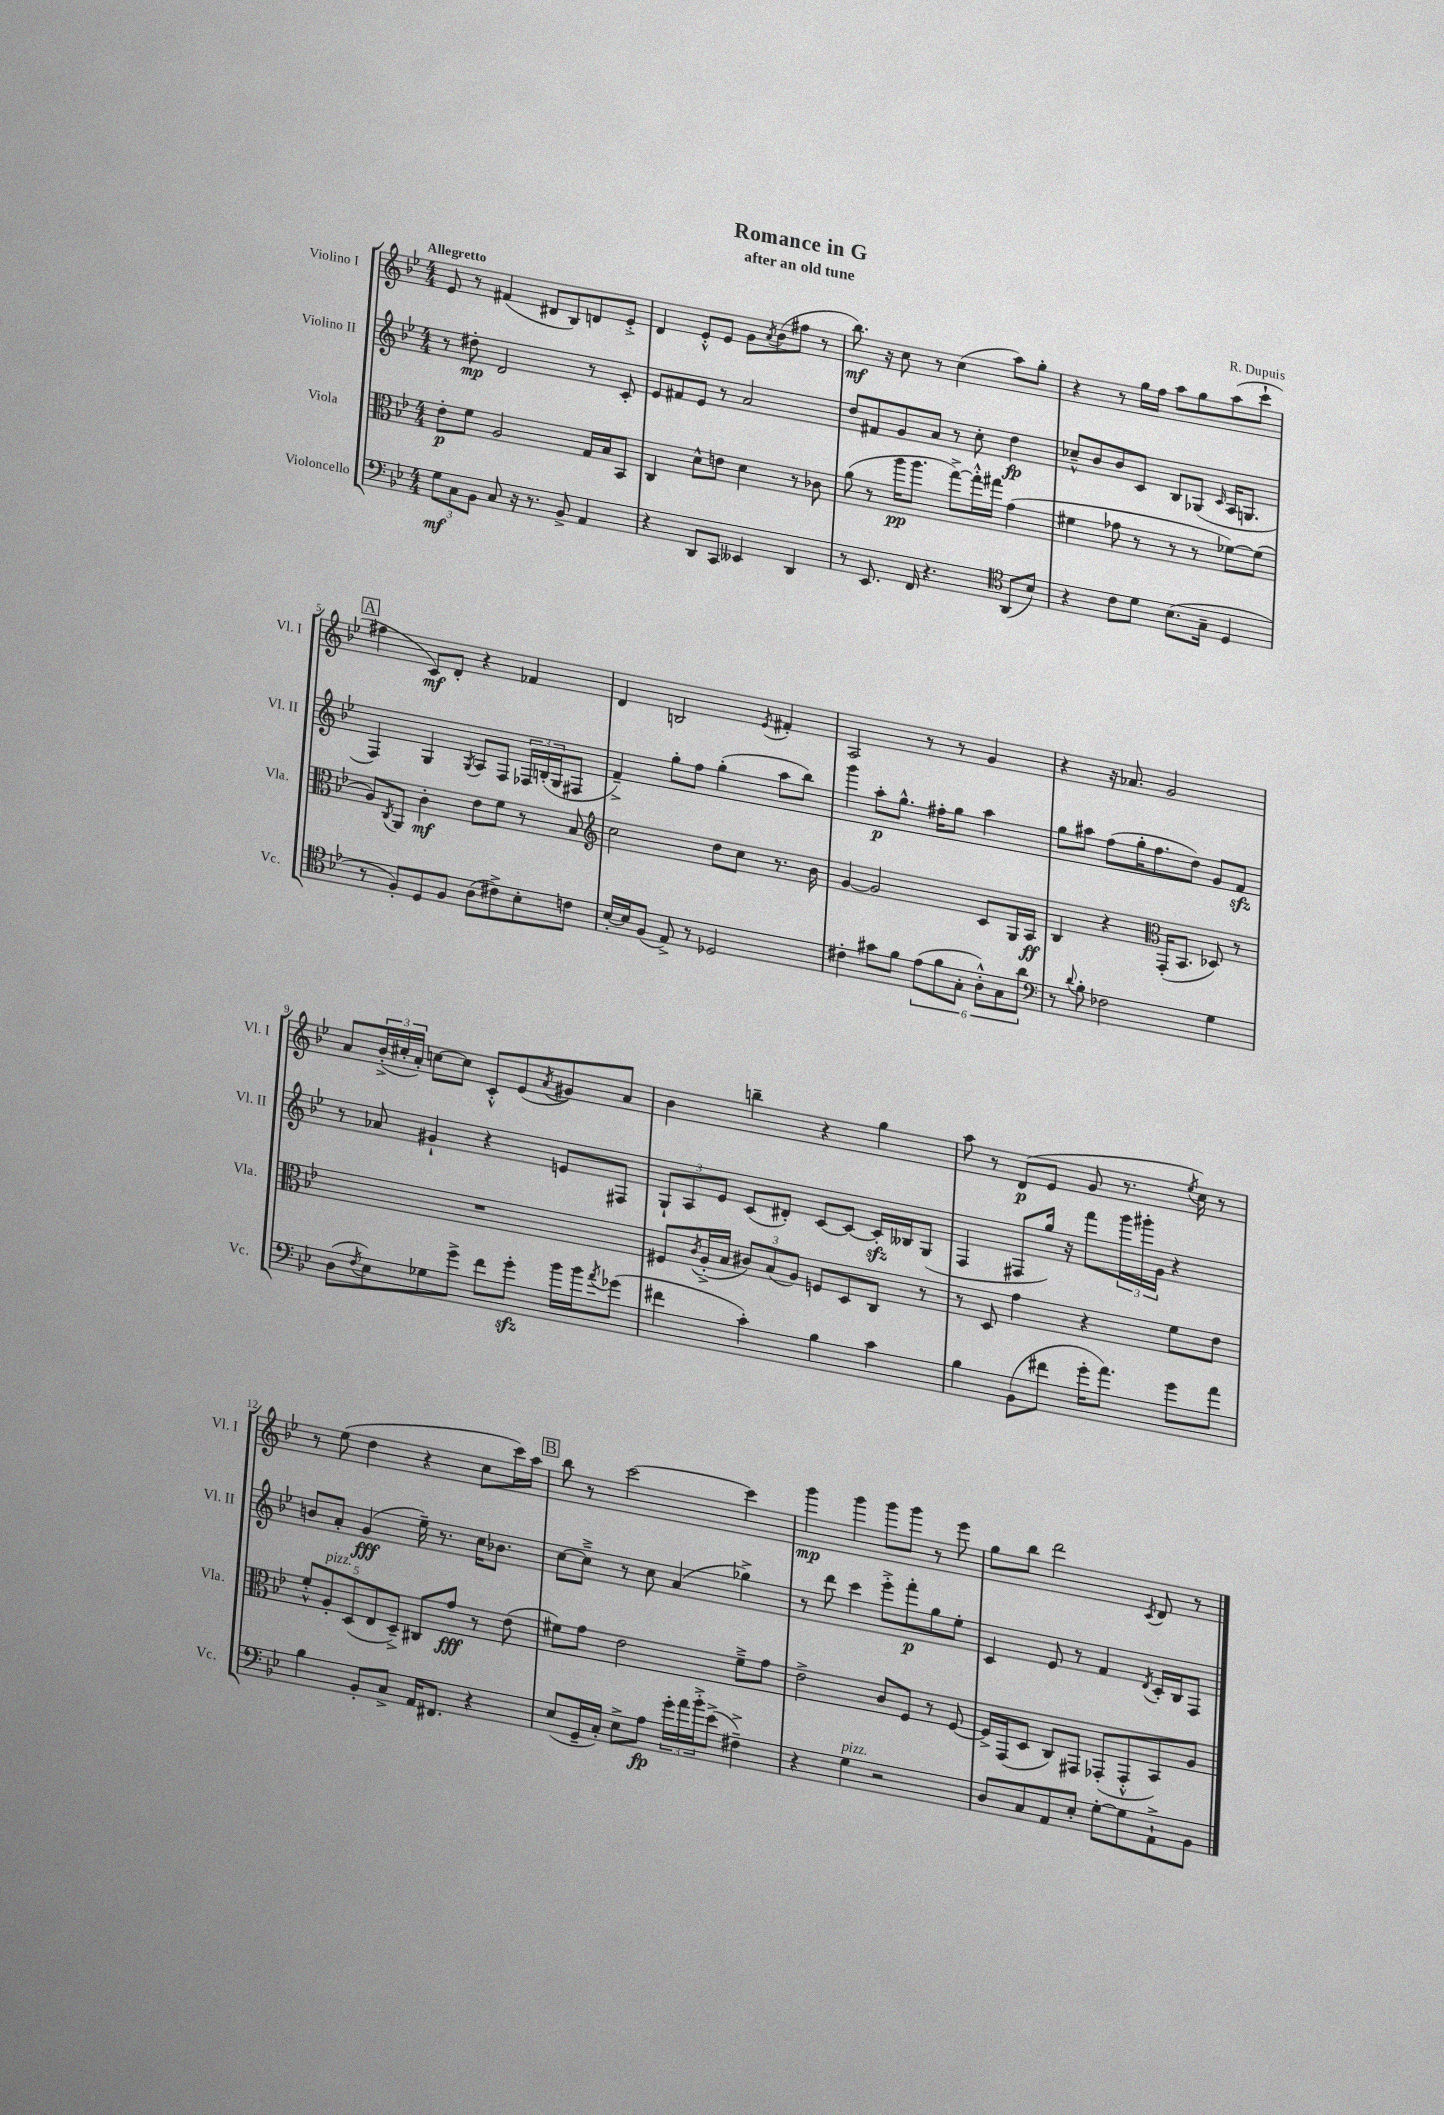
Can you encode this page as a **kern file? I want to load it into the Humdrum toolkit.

**kern	**dynam	**kern	**dynam	**kern	**dynam	**kern	**dynam
*part4	*part4	*part3	*part3	*part2	*part2	*part1	*part1
*staff4	*staff4	*staff3	*staff3	*staff2	*staff2	*staff1	*staff1
*I"Violoncello	*	*I"Viola	*	*I"Violino II	*	*I"Violino I	*
*I'Vc.	*	*I'Vla.	*	*I'Vl. II	*	*I'Vl. I	*
*clefF4	*	*clefC3	*	*clefG2	*	*clefG2	*
*k[b-e-]	*	*k[b-e-]	*	*k[b-e-]	*	*k[b-e-]	*
*M4/4	*	*M4/4	*	*M4/4	*	*M4/4	*
=1	=1	=1	=1	=1	=1	=1	=1
!	!	!	!	!	!	!LO:TX:a:B:t=Allegretto	!
12G\L	mf	8e-'\L	p	8r	.	8e-/	.
12C\	.	.	.	.	.	.	.
.	.	8f\J	.	8dd#X'\	mp	8r	.
12BB-\J	.	.	.	.	.	.	.
8C/	.	2A/	.	2d/	.	(4f#X/	.
16r	.	.	.	.	.	.	.
8.r	.	.	.	.	.	.	.
.	.	.	.	.	.	8d#X/L	.
8BB-^/	.	.	.	.	.	8B-/)	.
4AA/	.	16G/LL	.	8r	.	8dn/	.
.	.	16B-/J	.	.	.	.	.
.	.	8BB-/J	.	8c'/	.	8e-'^/J	.
=2	=2	=2	=2	=2	=2	=2	=2
4r	.	4C/	.	8e-/L	.	4d/	.
.	.	.	.	8f#X/	.	.	.
8DD/L	.	8d^^\L	.	8e-/J	.	8e-'^^/L	.
8CC/J	.	8en\J	.	8r	.	8e-/J	.
4EE--X/	.	4d\	.	2a/	.	8g\L	.
.	.	.	.	.	.	8qa/	.
.	.	.	.	.	.	(8b-\	.
4DD/	.	8r	.	.	.	8ff#X\J	.
.	.	8c-X\	.	.	.	8r	.
=3	=3	=3	=3	=3	=3	=3	=3
8r	.	(8a\	.	8dd/L	.	8.bb-\)	mf
8.EE-/	.	8r	.	8f#X/	.	.	.
.	.	.	.	.	.	16r	.
.	.	16aa\KL	pp	8g/	.	8cc\	.
16FF/	.	8.aa\J	.	.	.	.	.
4.r	.	.	.	8a/J	.	8r	.
.	.	[8gg^\L)	.	8r	.	(4cc\	.
.	.	16gg'^^\L]	.	8cc'\	.	.	.
.	.	16gg#X\JJ	.	.	.	.	.
*clefC4	*	*	*	*	*	*	*
(8AA/L	.	(4g\	.	4dd\	fp	8aa\L)	.
8B-/J)	.	.	.	.	.	8gg'\J	.
=4	=4	=4	=4	=4	=4	=4	=4
4r	.	4f#X\	.	8cc-X~^^/L	.	4r	.
.	.	.	.	8b-/	.	.	.
8c\L	.	8g-X\	.	8b-/	.	8r	.
8d\J	.	8r	.	8c/J	.	16gg\LL	.
.	.	.	.	.	.	16ff\JJ	.
(8.B-\L	.	8r	.	8B-/L	.	8aa\L	.
.	.	8r	.	(8G-X/J	.	8gg\	.
16G~\Jk	.	.	.	.	.	.	.
.	.	.	.	16qqc/	.	.	.
4D/	.	[8f-X\L)	.	16A/KL	.	(8aa\	.
.	.	.	.	8.Gn/J	.	.	.
.	.	(8f-\J]	.	.	.	8ccc`\J	.
!!LO:LB:g=z
!!LO:REH:place=s1:t=A
=5	=5	=5	=5	=5	=5	=5	=5
8r	.	8A/L)	.	4F/)	.	4ff#X\	.
.	.	8qC/	.	.	.	.	.
8F'/L)	.	8AA/J	.	.	.	.	.
8D/	.	4c'\	mf	4G/	.	8c/L)	mf
8F/J	.	.	.	.	.	8d'/J	.
.	.	.	.	8qG/	.	.	.
(8A\L	.	8e-\L	.	8A/L	.	4r	.
8c#X^\)	.	8f\J	.	8F/J	.	.	.
8B-'\	.	8r	.	24F-X/LL	.	4f-X/	.
.	.	.	.	(24Bn'/	.	.	.
.	.	.	.	24G/J	.	.	.
8cn\J	.	8B-/	.	8F#X/J	.	.	.
=6	=6	=6	=6	=6	=6	=6	=6
*	*	*clefG2	*	*	*	*	*
[16B-'/LL	.	2cc\	.	4f~^/)	.	4d/	.
16B-/J]	.	.	.	.	.	.	.
(8F/J	.	.	.	.	.	.	.
8E-^/)	.	.	.	8gg'\L	.	2Bn/	.
8r	.	.	.	8ff\J	.	.	.
2D-X/	.	8dd\L	.	(4gg'\	.	.	.
.	.	8cc\J	.	.	.	.	.
.	.	.	.	.	.	8qe-/	.
.	.	8.r	.	8aa\L	.	4f#X'/	.
.	.	.	.	8bb-\J)	.	.	.
.	.	16b-\	.	.	.	.	.
=7	=7	=7	=7	=7	=7	=7	=7
4c#X'\	.	[4g/	.	4ggg\	.	2A/	.
8g#X\L	.	2g/]	.	8aa'\L	p	.	.
8f\J	.	.	.	8.gg^^\J	.	.	.
(12e-\L	.	.	.	.	.	8r	.
.	.	.	.	16ff#X'\KL	.	.	.
12f\	.	.	.	.	.	.	.
.	.	.	.	8gg\J	.	8r	.
12G'\J	.	.	.	.	.	.	.
12A'^^\L)	.	8c/L	.	4aa\	.	4g/	.
12G\	.	.	.	.	.	.	.
.	.	16G/L	.	.	.	.	.
12a\J	.	.	.	.	.	.	.
.	.	16A/JJ	ff	.	.	.	.
=8	=8	=8	=8	=8	=8	=8	=8
*clefF4	*	*	*	*	*	*	*
8r	.	4B-/	.	8gg\L	.	4r	.
8qqd/	.	.	.	.	.	.	.
8B-'\	.	.	.	8aa#X\J	.	.	.
2F-X\	.	4r	.	(8ff\L	.	16r	.
.	.	.	.	.	.	8.a-X/	.
.	.	.	.	16gg'\K	.	.	.
.	.	.	.	8.ff\	.	.	.
*	*	*clefC3	*	*	*	*	*
.	.	(16GG'/KL	.	.	.	2g/	.
.	.	8.BB-/J	.	.	.	.	.
.	.	.	.	8dd\J)	.	.	.
4G\	.	8D-X/)	.	8g/L	.	.	.
.	.	8r	.	8fzz/J	.	.	.
!!LO:LB:g=z
=9	=9	=9	=9	=9	=9	=9	=9
(8D\L	.	1r	.	8r	.	8a/L	.
8qF/	.	.	.	.	.	.	.
8E-\)	.	.	.	8a-X/	.	(24b-'^/L	.
.	.	.	.	.	.	24cc#X'/	.
.	.	.	.	.	.	24a'/JJ)	.
8G-X\	.	.	.	4g#X`/	.	[8ccn\L	.
8g^\J	.	.	.	.	.	8cc\J]	.
8f\L	.	.	.	4r	.	8c'^^/L	.
8gzz'\J	.	.	.	.	.	(8e-/	.
.	.	.	.	.	.	8qa/	.
16b-\LL	.	.	.	8en/L	.	8g#X/)	.
16b-\J	.	.	.	.	.	.	.
8qa/	.	.	.	.	.	.	.
(8g-X\J	.	.	.	8F#X/J	.	8a/J	.
=10	=10	=10	=10	=10	=10	=10	=10
4f#X\	.	8F#X/L	.	12G`/L	.	4b-\	.
.	.	.	.	12A/	.	.	.
.	.	8qc/	.	.	.	.	.
.	.	(16A'^/L	.	.	.	.	.
.	.	.	.	12e-/J	.	.	.
.	.	16B-/JJ	.	.	.	.	.
4c'\)	.	12c#X/L)	.	(8c/L	.	4bbn~\	.
.	.	(12B-/	.	.	.	.	.
.	.	.	.	8d#X'/J)	.	.	.
.	.	12A/J)	.	.	.	.	.
4B-\	.	8Fn/L	.	[8c/L	.	4r	.
.	.	8D/	.	8c/J_	.	.	.
4c\	.	8C/J	.	16czz'/LL]	.	4gg\	.
.	.	.	.	16B--X/J	.	.	.
.	.	8r	.	(8G/J	.	.	.
=11	=11	=11	=11	=11	=11	=11	=11
4B-\	.	8r	.	4F/	.	8aa\	.
.	.	8D/	.	.	.	8r	.
(8BB-\L	.	4g\	.	8F#X/L	.	(8d/L	p
8f#X\J	.	.	.	16gg/Jk)	.	8e-/J	.
.	.	.	.	16r	.	.	.
16g'\KL	.	4r	.	8fff\L	.	8g/	.
8.a\J)	.	.	.	.	.	.	.
.	.	.	.	24ggg\L	.	8.r	.
.	.	.	.	24ggg#X'\	.	.	.
.	.	.	.	24g\JJ	.	.	.
8g\L	.	8f\L	.	4r	.	.	.
.	.	.	.	.	.	8qee-/	.
.	.	.	.	.	.	16cc\)	.
8a\J	.	8e-\J	.	.	.	8r	.
!!LO:LB:g=z
=12	=12	=12	=12	=12	=12	=12	=12
4B-\	.	10f'^^/L	.	8bn/L	.	8r	.
!	!	!LO:TX:a:i:t=pizz.	!	!	!	!	!
.	.	10A'/	.	.	.	.	.
.	.	.	.	8a'/J	.	(8ee-\	.
.	.	(10D/	.	.	.	.	.
8BB-'/L	.	.	.	(4g/	fff	4dd\	.
.	.	10E-/	.	.	.	.	.
8C^/J	.	.	.	.	.	.	.
.	.	10D~^/J)	.	.	.	.	.
16AA/KL	.	8C#X/L	.	16ee-~\)	.	4r	.
8.FF#X/J	.	.	.	8.r	.	.	.
.	.	8g/J	fff	.	.	.	.
4r	.	8r	.	16cc\KL	.	8cc\L	.
.	.	.	.	8.b-X\J	.	.	.
.	.	(8e-\	.	.	.	16ccc\L)	.
.	.	.	.	.	.	16aa\JJ	.
!!LO:REH:place=s1:t=B
=13	=13	=13	=13	=13	=13	=13	=13
(8E-/L	.	8f#X\L)	.	[8cc\L	.	8bb-\	.
16GG~/L	.	8g\J	.	8cc~^\J]	.	8r	.
16C'/JJ)	.	.	.	.	.	.	.
8E-^\L	.	2e-\	.	8r	.	[2ccc\	.
8A\J	fp	.	.	8cc\	.	.	.
24g'\LL	.	.	.	(4a/	.	.	.
24a\	.	.	.	.	.	.	.
24b-'^\J	.	.	.	.	.	.	.
(8e-^\J	.	.	.	.	.	.	.
4F#X~^\)	.	8f#~^\L	.	4gg-X^\)	.	4ccc\]	.
.	.	8g\J	.	.	.	.	.
=14	=14	=14	=14	=14	=14	=14	=14
4r	.	2e-^\	.	8r	.	4ggg\	mp
.	.	.	.	8ddd\	.	.	.
!LO:TX:a:i:t=pizz.	!	!	!	!	!	!	!
4G\	.	.	.	4ccc\	.	4ggg\	.
2r	.	8c/L	.	8eee-'^\L	.	8ggg\L	.
.	.	8F/J	.	8fff'\	p	8ggg\J	.
.	.	8r	.	8gg\	.	8r	.
.	.	[8F/	.	8ee-'\J	.	8eee-\	.
=15	=15	=15	=15	=15	=15	=15	=15
8D/L	.	16F^/LL]	.	4c/	.	8gg\L	.
.	.	(16GG/J	.	.	.	.	.
8C/	.	8D/J	.	.	.	8bb-\J	.
8AA/	.	8C/L)	.	8e-/	.	2ddd\	.
8E-'/J	.	8GG#X/J	.	8r	.	.	.
[8G'\L	.	(8GG-X'/L	.	4f/	.	.	.
8G\]	.	8GG-'^^/	.	.	.	.	.
.	.	.	.	8qd/	.	8qc/	.
8AA`^\	.	8BB-/)	.	16c'/LL	.	8d/	.
.	.	.	.	16B-/J	.	.	.
8BB-\J	.	8A/J	.	8F/J	.	8r	.
==	==	==	==	==	==	==	==
*-	*-	*-	*-	*-	*-	*-	*-
